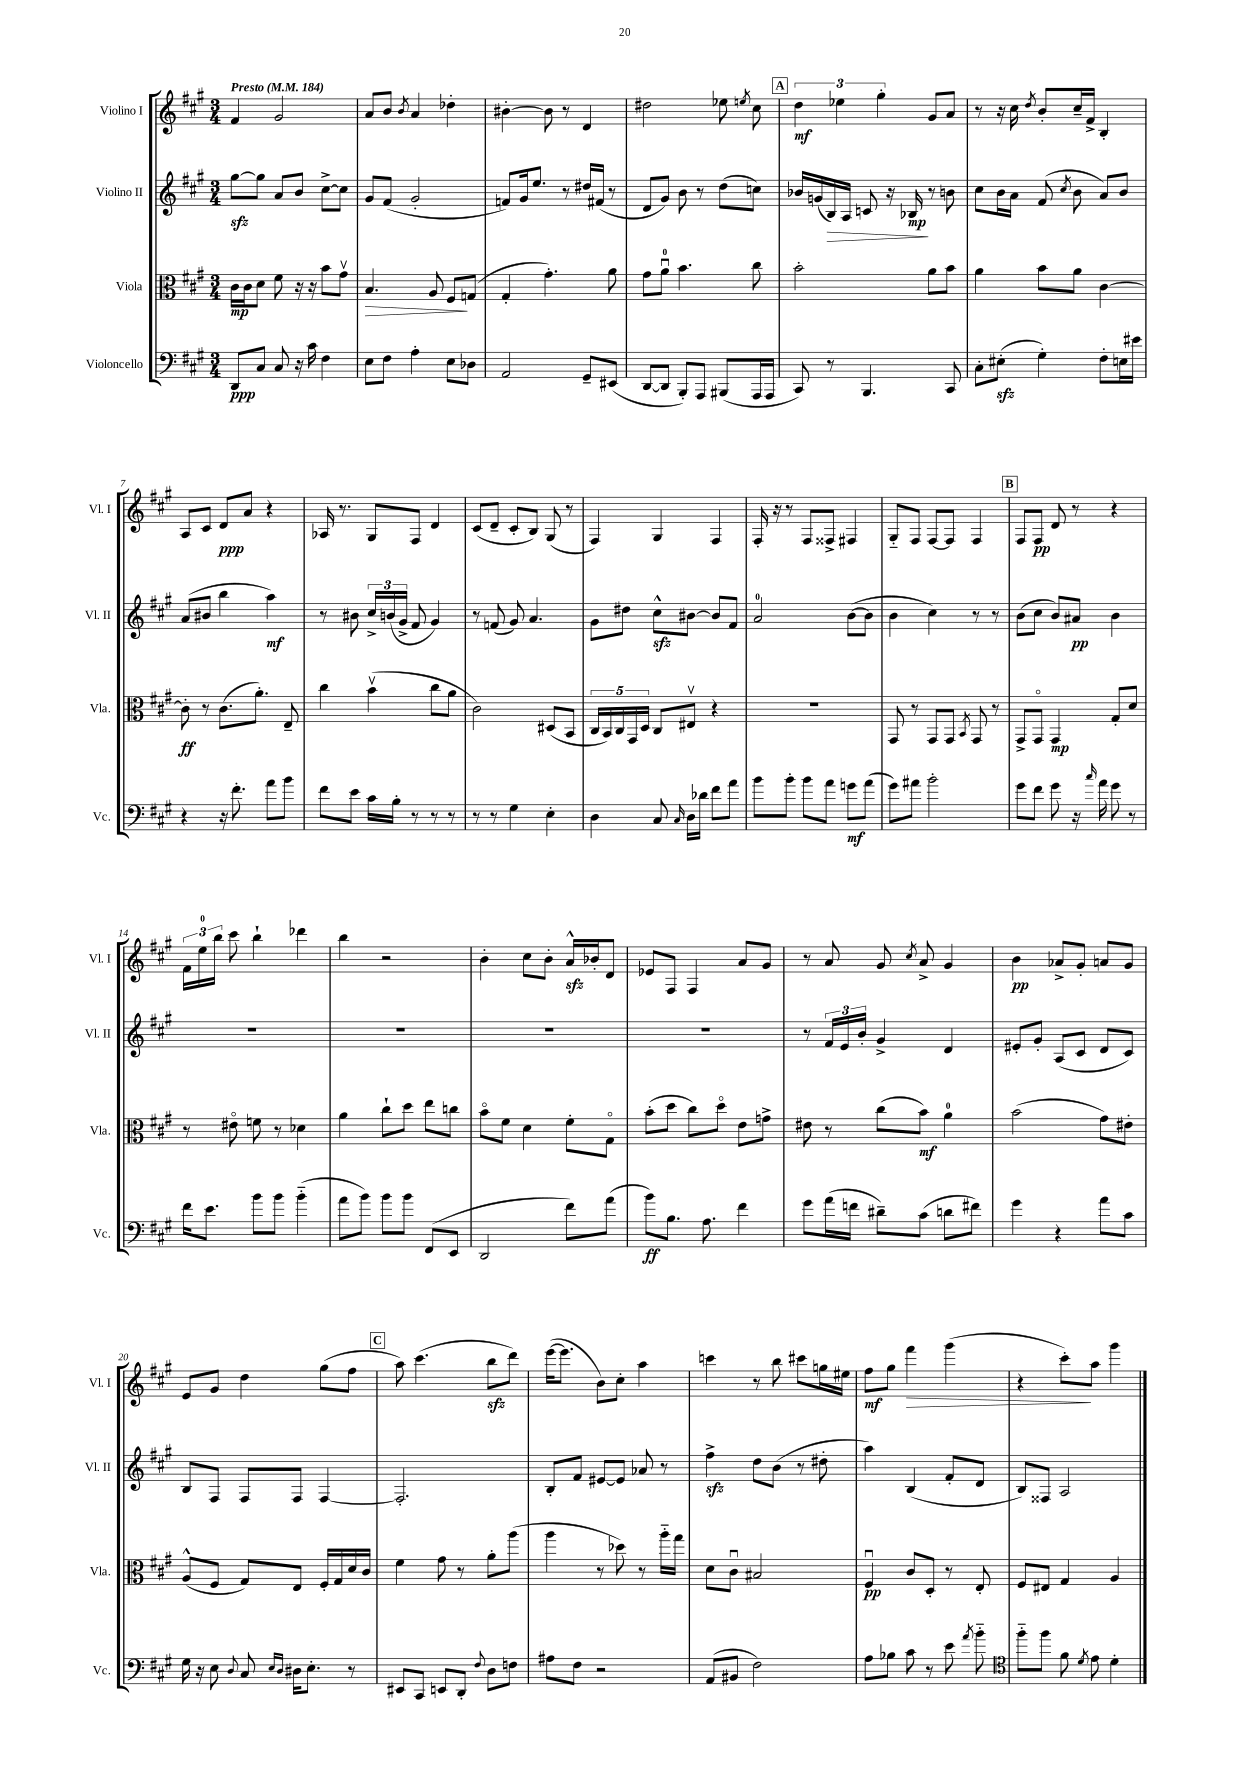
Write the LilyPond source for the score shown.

<<
\new StaffGroup <<
\new Staff = "s0" \with { instrumentName = "Violino I" shortInstrumentName = "Vl. I" } {
    \clef treble \key a \major \numericTimeSignature \time 3/4 \tempo "Presto" 4 = 184
    \autoBeamOff fis'4 gis'2 |
    a'8[ b'8] \acciaccatura { b'8 } a'4 des''4-. |
    bis'4~-. bis'8 r8 d'4 |
    dis''2 ees''8 \acciaccatura { e''8 } cis''8 |
    \mark \markup { \box "A" } \tuplet 3/2 { d''4\mf ees''4 gis''4-. } gis'8[ a'8] |
    r8 r16 cis''16 \acciaccatura { d''8 } b'8[-. cis''16-- fis'16]-> b4-. |
    a8[ cis'8] d'8[\ppp a'8] r4 |
    aes16 r8. gis8[ fis8] d'4 |
    cis'8[( d'8]-- cis'8[-. b8]) gis8( r8 |
    fis4) gis4 fis4 |
    fis16-. r16 r8 fis8[ fisis8]-> fis4 |
    gis8[-_ fis8] fis8[~ fis8] fis4 |
    \mark \markup { \box "B" } fis8[ fis8]\pp d'8 r8 r4 |
    \tuplet 3/2 { fis'16[ e''16-0 b''16] } cis'''8 b''4-! des'''4 |
    b''4 r2 |
    b'4-. cis''8[ b'8]-. a'16[-^\sfz bes'16-. d'8] |
    ees'8[ fis8] fis4 a'8[ gis'8] |
    r8 a'8 gis'8 \acciaccatura { cis''8 } a'8-> gis'4 |
    b'4\pp aes'8[-> gis'8]-. a'8[ gis'8] |
    e'8[ gis'8] d''4 gis''8[( fis''8] |
    \mark \markup { \box "C" } a''8) cis'''4.( b''8[\sfz d'''8]) |
    e'''16[~( e'''8.] b'8[) cis''8]-. a''4 |
    c'''4 r8 b''8 cis'''8[ g''16 eis''16] |
    fis''8[\mf gis''8] fis'''4\> gis'''4( |
    r4 cis'''8[-.\!) a''8] gis'''4 \bar "|." |
}
\new Staff = "s1" \with { instrumentName = "Violino II" shortInstrumentName = "Vl. II" } {
    \clef treble \key a \major \numericTimeSignature \time 3/4
    \autoBeamOff gis''8[~\sfz gis''8] a'8[ b'8] cis''8[~-> cis''8] |
    gis'8[ fis'8]( gis'2-. |
    f'8[) gis'16 e''8.] r8 dis''16[ fis'16]( r8 |
    d'8[ gis'8]) b'8 r8 d''8[( c''8]) |
    \mark \markup { \box "A" } bes'16[ g'16( b16\>) a16] c'8 r16 bes16\mp\! r8 b'8 |
    cis''8[ b'16 a'16] fis'8( \acciaccatura { cis''8 } b'8 a'8[) b'8] |
    a'8[( bis'8] b''4 a''4\mf) |
    r8 bis'8 \tuplet 3/2 { cis''16[-> b'16( gis'16]-> } fis'8 gis'4) |
    r8 f'8( gis'8) a'4. |
    gis'8[ dis''8] cis''8[-^\sfz bis'8]~ bis'8[ fis'8] |
    a'2-0 b'8[~( b'8] |
    b'4 cis''4) r8 r8 |
    \mark \markup { \box "B" } b'8[( cis''8] b'8[) ais'8]\pp b'4 |
    R2. |
    R2. |
    R2. |
    R2. |
    r8 \tuplet 3/2 { fis'16[ e'16 b'16]-. } gis'4-> d'4 |
    eis'8[-. gis'8]-. a8[( cis'8] d'8[ cis'8]) |
    b8[ fis8] fis8[ fis8] fis4~ |
    \mark \markup { \box "C" } fis2.-. |
    b8[-. fis'8] eis'8[~ eis'8] aes'8 r8 |
    fis''4->\sfz d''8[ b'8]( r8 dis''8-. |
    a''4) b4( fis'8[-. d'8] |
    b8[) fisis8] a2 \bar "|." |
}
\new Staff = "s2" \with { instrumentName = "Viola" shortInstrumentName = "Vla." } {
    \clef alto \key a \major \numericTimeSignature \time 3/4
    \autoBeamOff cis'16[\mp cis'16 d'8] fis'8 r16 r16 b'8[ gis'8]\upbow |
    b4.\> a8 fis8[\! g8]( |
    gis4-. gis'4.-.) a'8 |
    gis'8[ a'8]-0\downbow b'4. cis''8 |
    \mark \markup { \box "A" } b'2-. a'8[ b'8] |
    a'4 b'8[ a'8] cis'4~ |
    cis'8-.\ff r8 cis'8.[( a'8.]-.) e8-- |
    cis''4 b'4\upbow( cis''8[ a'8] |
    cis'2) dis8[( b,8] |
    \tuplet 5/4 { cis16[ b,16) cis16 gis,16 d16] } cis8[ eis8]\upbow r4 |
    R2. |
    gis,8 r8 gis,8[ gis,8] \acciaccatura { b,8 } gis,8 r8 |
    \mark \markup { \box "B" } gis,8[-> gis,8]\flageolet gis,4\mp gis8[-. d'8] |
    r8 eis'8\flageolet f'8 r8 des'4 |
    a'4 cis''8[-! d''8] e''8[ c''8] |
    b'8[\flageolet fis'8] d'4 fis'8[-. gis8]\flageolet |
    b'8[-.( d''8] cis''8[) d''8]\flageolet e'8[ g'8]-> |
    eis'8 r8 cis''8[( b'8]\mf) a'4-0 |
    b'2( gis'8[) eis'8]-. |
    a8[-^( fis8] gis8[) e8] fis16[-. gis16 d'16 cis'16] |
    \mark \markup { \box "C" } fis'4 gis'8 r8 a'8[-. a''8]( |
    a''4 r8 des''8) r8 a''16[-_ gis''16] |
    d'8[ cis'8]\downbow bis2 |
    fis4\downbow\pp cis'8[ d8]-. r8 e8-. |
    fis8[ eis8] gis4 a4 \bar "|." |
}
\new Staff = "s3" \with { instrumentName = "Violoncello" shortInstrumentName = "Vc." } {
    \clef bass \key a \major \numericTimeSignature \time 3/4
    \autoBeamOff d,8[\ppp cis8] cis8 r16 cis'16 fis4 |
    e8[ fis8] a4-. e8[ des8] |
    a,2 gis,8[-- eis,8]( |
    d,8[~ d,8] b,,8[-.) a,,8] bis,,8[( a,,16 a,,16] |
    \mark \markup { \box "A" } cis,8) r8 b,,4. cis,8 |
    cis8[-. eis8]-.\sfz( gis4-.) fis8[-. e16 eis'16] |
    r4 r16 fis'8.-. a'8[ b'8] |
    fis'8[ e'8] cis'16[ b16]-. r8 r8 r8 |
    r8 r8 gis4 e4-. |
    d4 cis8 \grace { cis16 } d16[ des'16] fis'8[ a'8] |
    b'8[ b'8]-. b'8[ a'8] g'8[\mf a'8]( |
    gis'8[) ais'8] b'2-. |
    \mark \markup { \box "B" } gis'8[ fis'8] gis'8 r16 \grace { cis''16 } a'16 gis'8 r8 |
    fis'16[ e'8.] b'8[ b'8] b'4-_( |
    a'8[ b'8]) b'8[ b'8] fis,8[( e,8] |
    d,2 fis'8[) a'8]( |
    b'8[\ff) b8.] a8. fis'4 |
    gis'8[ a'16( f'16] dis'8[--) cis'8]( d'8[ fis'8]) |
    gis'4 r4 a'8[ cis'8] |
    gis16 r16 e8 \appoggiatura { d8 } cis8 \grace { e16[ d16] } dis16[ e8.]-. r8 |
    \mark \markup { \box "C" } eis,8[ cis,8] e,8[ d,8]-. \appoggiatura { fis8 } d8[ f8] |
    ais8[ fis8] r2 |
    a,8[( bis,8] fis2) |
    a8[ bes8] cis'8 r8 e'8 \acciaccatura { a'8 } b'8-_ |
    \clef tenor fis''8[-_ fis''8] fis'8 \acciaccatura { d'8 } e'8 d'4-. \bar "|." |
}
>>
>>
